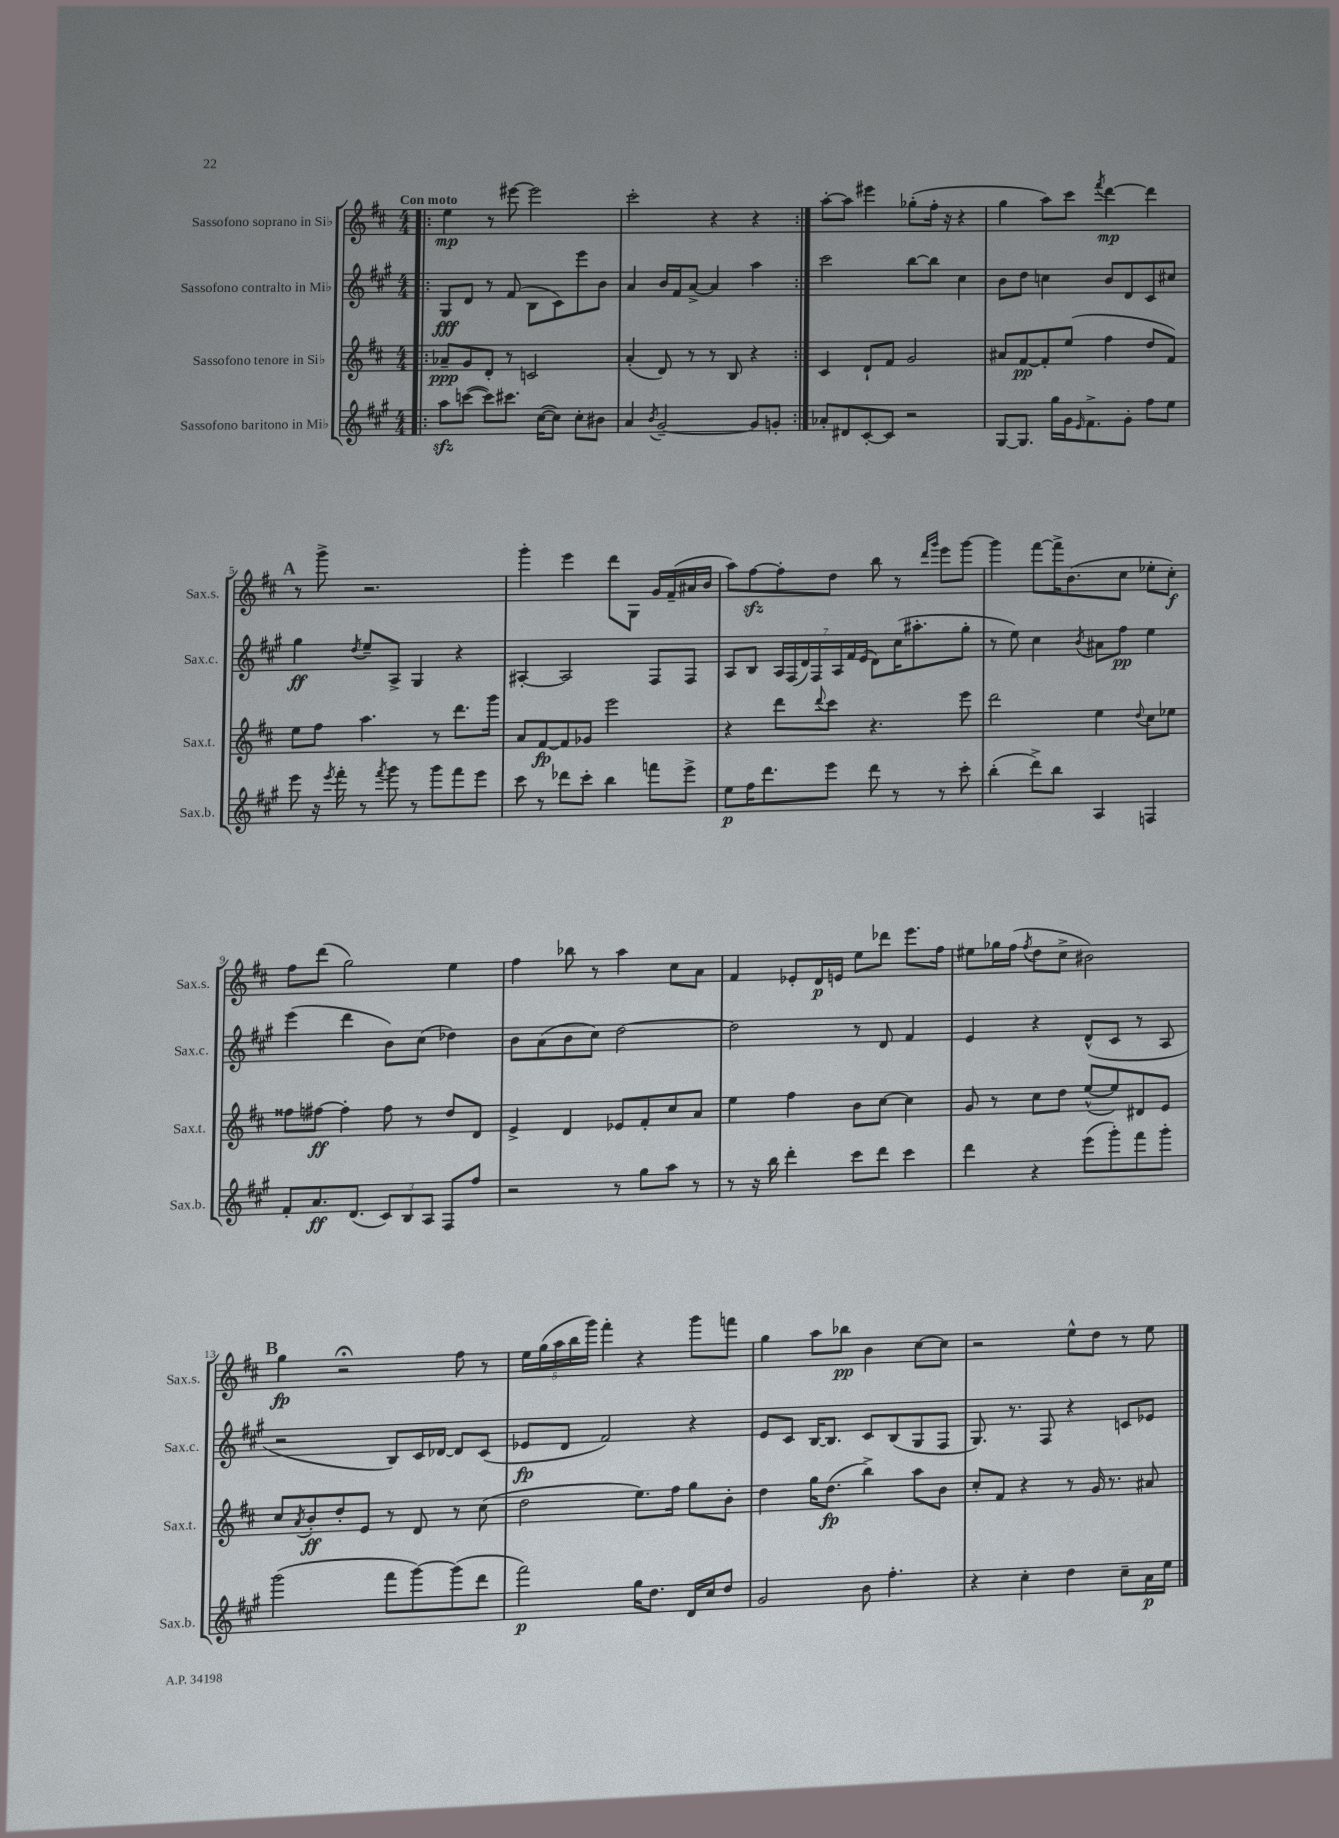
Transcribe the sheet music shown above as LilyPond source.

<<
\new StaffGroup <<
\new Staff = "s0" \with { instrumentName = "Sassofono soprano in Sib" shortInstrumentName = "Sax.s." } {
    \clef treble \key d \major \numericTimeSignature \time 4/4 \tempo "Con moto"
    \repeat volta 2 { \bar ".|:" e''4\mp r8 eis'''8~ eis'''2 |
    cis'''2-. r4 r4 | }
    a''8~-. a''8 eis'''4 ges''8-.( fis''16-. r16 r4 |
    g''4 a''8) cis'''8 \acciaccatura { fis'''8 } d'''4~\mp d'''4 |
    \mark \markup { \bold "A" } r8 g'''8-> r2. |
    g'''4-. e'''4 d'''8 g8 g'16 fis'16--( ais'16 b'16 |
    a''8) fis''8~\sfz fis''8-. d''8 b''8 r8 \grace { d'''16 g'''16 } e'''8 g'''8~ |
    g'''4 fis'''8~ fis'''16-> b'8.( cis''8 ees''8-. cis''8-.\f) |
    fis''8 d'''8( g''2) e''4 |
    fis''4 bes''8 r8 a''4 cis''8 a'8 |
    fis'4 ees'8-. d'16\p e'16 e''8 des'''8 e'''8. fis''16 |
    eis''8 ges''16 fis''16( \acciaccatura { fis''8 } d''8 cis''8-> bis'2) |
    \mark \markup { \bold "B" } g''4\fp r2\fermata fis''8 r8 |
    \tuplet 5/4 { e''16 g''16( a''16 b''16 g'''16) } fis'''4-. r4 g'''8 f'''8 |
    g''4 a''8 bes''8\pp b'4 cis''8~ cis''8 |
    r2 e''8-^ d''8 r8 e''8 \bar "|." |
}
\new Staff = "s1" \with { instrumentName = "Sassofono contralto in Mib" shortInstrumentName = "Sax.c." } {
    \clef treble \key a \major \numericTimeSignature \time 4/4
    \repeat volta 2 { \bar ".|:" gis8\fff d'8 r8 fis'8( b8 cis'8) e'''8 b'8 |
    a'4 b'16 fis'16 a'8~-> a'4 a''4 | }
    cis'''2 b''8~ b''8 cis''4 |
    b'8 d''8 c''4 b'8 d'8 cis'8 cis''8 |
    \mark \markup { \bold "A" } gis''4\ff \acciaccatura { d''8 } e''8-- a8-> gis4 r4 |
    ais4~-. ais2 fis8 fis8 |
    a8 b8 \tuplet 7/4 { a16 fis16( d'16) fis16 a16 fis'16 e'16( } d'8) cis''16( ais''8.-. gis''8-. |
    r8 e''8) cis''4 \acciaccatura { b'8 } ais'8 fis''8\pp e''4 |
    e'''4( d'''4 b'8) cis''8( des''4) |
    b'8 a'8( b'8 cis''8) d''2~ |
    d''2 r8 d'8 fis'4 |
    e'4 r4 d'8-^( cis'8 r8 a8 |
    \mark \markup { \bold "B" } r2 b8) cis'16 des'16~ des'8 cis'8( |
    ees'8\fp d'8 fis'2) r4 |
    e'8 cis'8 b16~ b8. cis'8 b8( gis8 fis8 |
    gis8.) r8. fis8 r4 c'8 ees'8 \bar "|." |
}
\new Staff = "s2" \with { instrumentName = "Sassofono tenore in Sib" shortInstrumentName = "Sax.t." } {
    \clef treble \key d \major \numericTimeSignature \time 4/4
    \repeat volta 2 { \bar ".|:" aes'8--\ppp g'8 d'8-. r8 c'2 |
    a'4-.( d'8) r8 r8 b8 r4 | }
    cis'4 d'8-! fis'8 g'2 |
    ais'8 fis'8~\pp fis'8-. e''8( fis''4 d''8 fis'8) |
    \mark \markup { \bold "A" } e''8 fis''8 a''4. r8 d'''8. g'''16 |
    a'8 fis'8~\fp fis'8 ges'8 e'''2 |
    r4 d'''8 \appoggiatura { d'''8 } cis'''8 r4. e'''8 |
    d'''2 e''4 \appoggiatura { d''8 } cis''8 ees''8 |
    fisis''8 fis''8~\ff fis''4-. fis''8 r8 d''8 d'8 |
    e'4-> d'4 ees'8 fis'8-. cis''8 a'8 |
    e''4 fis''4 b'8 cis''8~ cis''4 |
    g'8 r8 cis''8 d''8 e''8~-^( e''8) dis'8 e'8 |
    \mark \markup { \bold "B" } cis''8 \acciaccatura { a'8 } b'8-.\ff d''8-. e'8 r8 d'8 r8 cis''8( |
    d''2 e''8.) fis''16 g''8 b'8-. |
    d''4 g''16 d''8.\fp( b''4->) a''8 b'8 |
    cis''8-. fis'8 r4 r8 g'16 r8. ais'8 \bar "|." |
}
\new Staff = "s3" \with { instrumentName = "Sassofono baritono in Mib" shortInstrumentName = "Sax.b." } {
    \clef treble \key a \major \numericTimeSignature \time 4/4
    \repeat volta 2 { \bar ".|:" a''8\sfz c'''8~( c'''8) cis'''8. cis''16~( cis''8) cis''8-. bis'8 |
    a'4 \acciaccatura { b'8 } gis'2~-- gis'8 g'8-. | }
    aes'8-. dis'8 cis'8~-. cis'8 r2 |
    gis8~ gis8. gis''16 gis'16 \grace { e'16 } fis'8.-> gis'8-. fis''8 e''8 |
    \mark \markup { \bold "A" } e'''8 r16 \acciaccatura { e'''8 } fis'''16-. r8 \acciaccatura { fis'''8 } gis'''8 r8 gis'''8 fis'''8 e'''8 |
    cis'''8 r8 des'''8 cis'''8-. b''4 f'''8 e'''8-> |
    e''8\p fis''16 d'''8. e'''8 d'''8 r8 r8 cis'''8-. |
    b''4-.( d'''8->) b''8 a4 f4 |
    fis'8-. a'8.\ff d'8.( \tuplet 3/2 { cis'8) b8 a8 } fis8 fis''8 |
    r2 r8 gis''8 a''8 r8 |
    r8 r16 b''16 d'''4-. cis'''8 d'''8 cis'''4 |
    d'''4 r4 e'''8( gis'''8-.) fis'''8 gis'''8-. |
    \mark \markup { \bold "B" } gis'''2( fis'''8 gis'''8~) gis'''8( d'''8 |
    fis'''2\p) gis''16 d''8. d'16 cis''16 d''8 |
    gis'2 b'8 fis''4.-. |
    r4 cis''4-. d''4 cis''8-- a'16\p e''16 \bar "|." |
}
>>
>>
